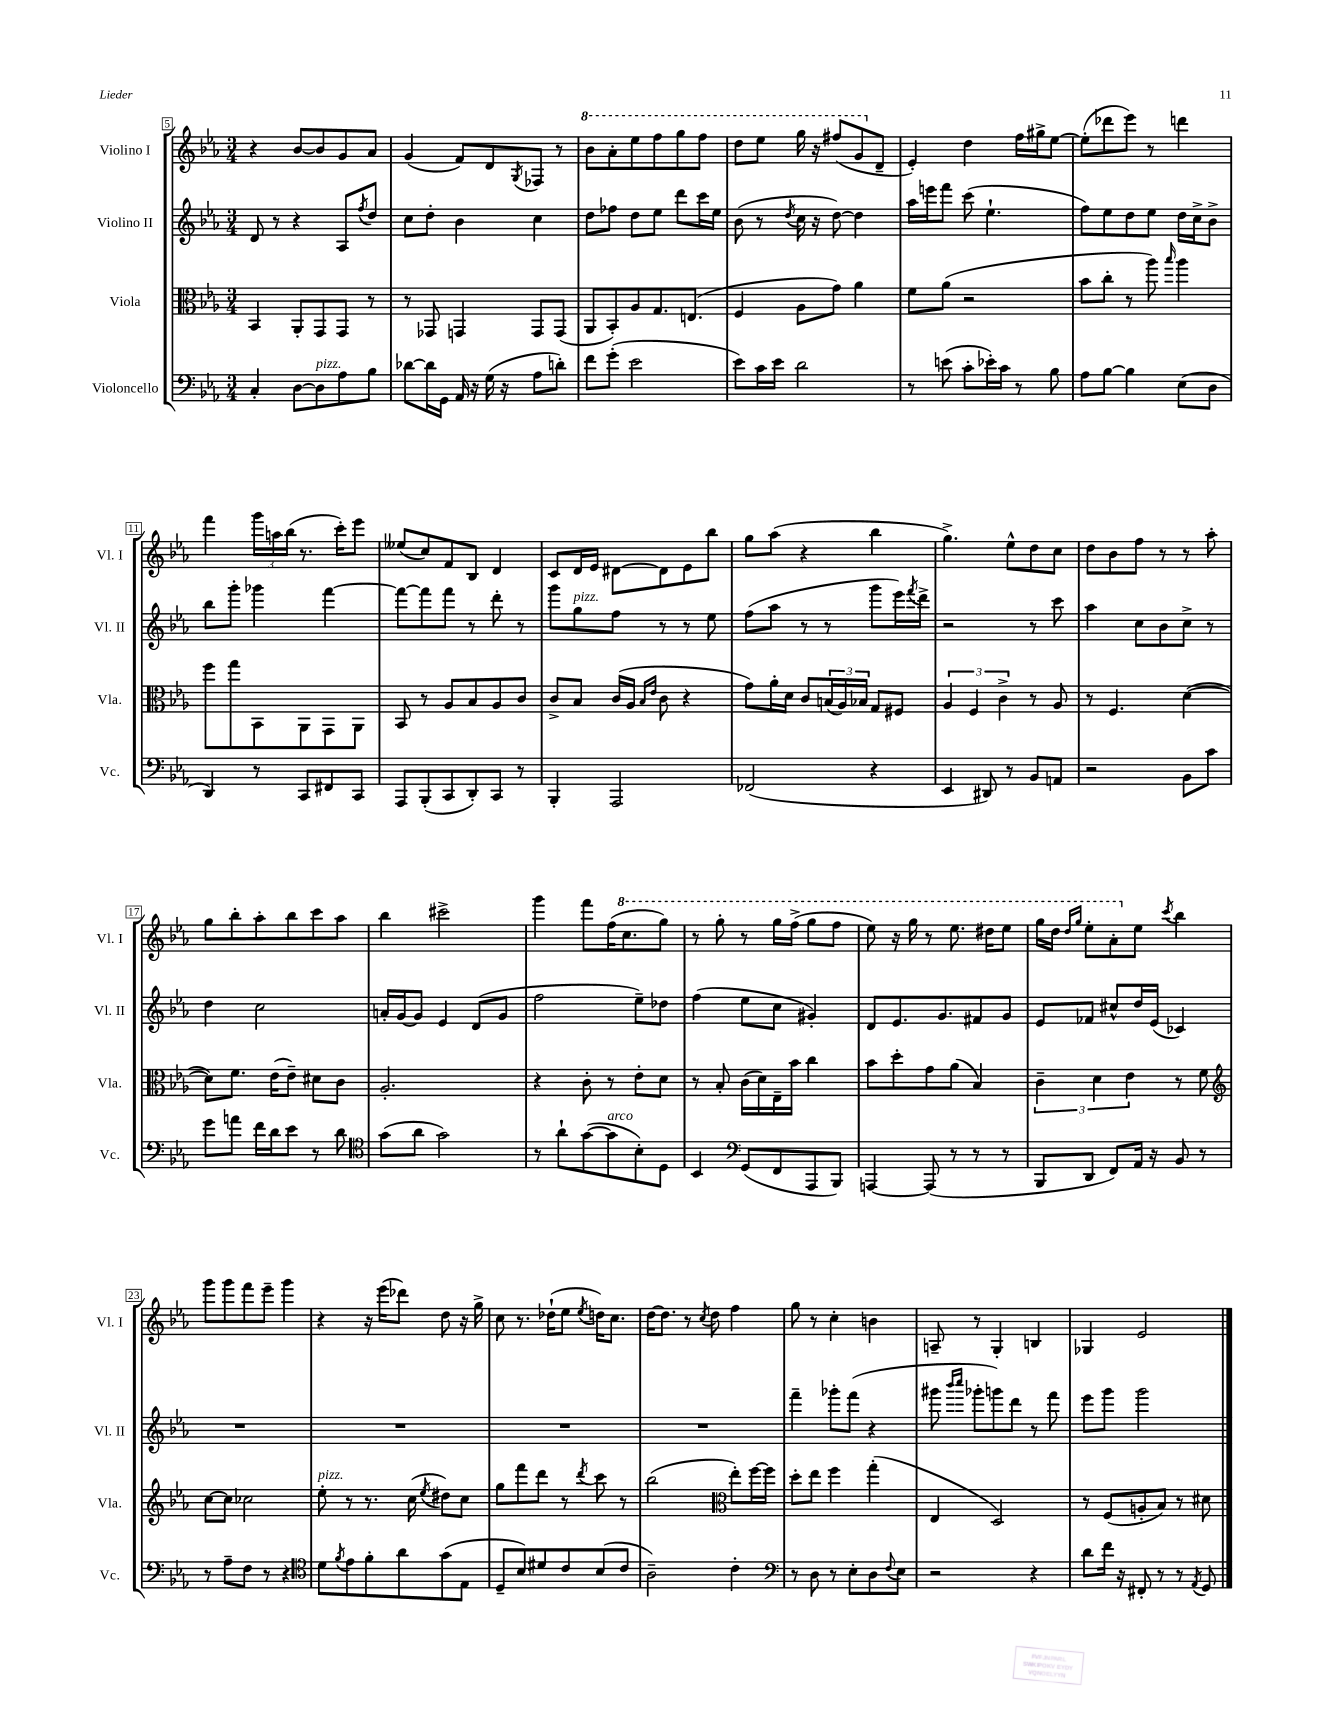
<<
\new StaffGroup <<
\new Staff = "s0" \with { instrumentName = "Violino I" shortInstrumentName = "Vl. I" } {
    \clef treble \key ees \major \numericTimeSignature \time 3/4
    r4 bes'8~ bes'8 g'8 aes'8 |
    g'4( f'8) d'8 \acciaccatura { g8 } fes8 r8 |
    \ottava #1 bes''8 aes''8-. ees'''8 f'''8 g'''8 f'''8 |
    d'''8 ees'''8 g'''16 r16 fis'''8( g''8 \ottava #0 d'8-- |
    ees'4-.) d''4 f''16 gis''16-> ees''8~ |
    ees''8-.( des'''8 ees'''8) r8 d'''4 |
    f'''4 \tuplet 3/2 { g'''16 a''16 bes''16( } r8. c'''16-.) ees'''8 |
    eeses''8( c''8) f'8 bes8 d'4 |
    c'8 d'16 ees'16 dis'8~ dis'8 ees'8 bes''8 |
    g''8 aes''8( r4 bes''4 |
    g''4.->) ees''8-^ d''8 c''8 |
    d''8 bes'8 f''8 r8 r8 aes''8-. |
    g''8 bes''8-. aes''8-. bes''8 c'''8 aes''8 |
    bes''4 cis'''2-> |
    g'''4 f'''8 f''16( \ottava #1 c'''8. g'''8) |
    r8 g'''8-. r8 g'''16 f'''16->( g'''8 f'''8 |
    ees'''8) r16 g'''16 r8 ees'''8. dis'''16 ees'''8 |
    g'''16 d'''16 \grace { d'''16 g'''16 } ees'''8-. aes''8-. \ottava #0 ees''8 \acciaccatura { c'''8 } bes''4 |
    g'''8 g'''8 f'''8 ees'''8-- g'''4 |
    r4 r16 ees'''16( des'''8) d''8 r16 g''16-> |
    c''8 r8. des''16-!( ees''8 \acciaccatura { ees''8 } d''16) c''8. |
    d''16~ d''8. r8 \acciaccatura { c''8 } d''8 f''4 |
    g''8 r8 c''4-. b'4 |
    a8-- r8 g4-. b4 |
    ges4 ees'2 \bar "|." |
}
\new Staff = "s1" \with { instrumentName = "Violino II" shortInstrumentName = "Vl. II" } {
    \clef treble \key ees \major \numericTimeSignature \time 3/4
    d'8 r8 r4 aes8 \acciaccatura { f''8 } d''8 |
    c''8 d''8-. bes'4 c''4 |
    d''8 fes''8 d''8 ees''8 d'''8 c'''16 ees''16 |
    bes'8( r8 \acciaccatura { d''8 } c''16 r16 d''8~) d''4 |
    aes''16 e'''16 f'''8 c'''8( ees''4.-! |
    f''8) ees''8 d''8 ees''8 d''16 c''16-> bes'8-> |
    bes''8 g'''8-. ges'''4 f'''4~ |
    f'''8~ f'''8 f'''8 r8 d'''8-. r8 |
    g'''8 g''8^\markup { \italic "pizz." } f''8 r8 r8 ees''8 |
    f''8( aes''8 r8 r8 g'''8 ees'''16) \acciaccatura { f'''8 } d'''16-> |
    r2 r8 c'''8 |
    aes''4 c''8 bes'8 c''8-> r8 |
    d''4 c''2 |
    a'16-. g'16~ g'8 ees'4 d'8( g'8 |
    f''2 ees''8--) des''8 |
    f''4( ees''8 c''8 gis'4-.) |
    d'8 ees'8. g'8. fis'8 g'8 |
    ees'8 fes'8 cis''8-^ d''16 ees'16( ces'4) |
    R2. |
    R2. |
    R2. |
    R2. |
    f'''4-- ges'''8-. f'''8( r4 |
    gis'''8 \grace { bes'''16 c''''16 } ges'''8-. g'''8) d'''8 r8 f'''8 |
    ees'''8 g'''8 g'''2 \bar "|." |
}
\new Staff = "s2" \with { instrumentName = "Viola" shortInstrumentName = "Vla." } {
    \clef alto \key ees \major \numericTimeSignature \time 3/4
    bes,4 aes,8-. g,8 g,8 r8 |
    r8 ges,8 g,4 g,8 g,8( |
    aes,8 bes,8-.) aes8 g8. e8.( |
    f4 aes8 g'8) aes'4 |
    f'8 aes'8( r2 |
    bes'8 c''8-. r8 aes''8) \grace { bes''16 } aes''4 |
    f''8 g''8 bes,8 aes,8 g,8 aes,8 |
    bes,8 r8 aes8 bes8 aes8 c'8 |
    c'8-> bes8 c'16( aes16 \grace { bes16 ees'16 } c'8 r4 |
    g'8) aes'16-. d'16 c'8 \tuplet 3/2 { b16( aes16) bes16 } g8 fis8 |
    \tuplet 3/2 { aes4 f4 c'4-> } r8 aes8 |
    r8 f4. d'4~( |
    d'8) f'8. ees'16( ees'8--) dis'8 c'8 |
    aes2.-. |
    r4 c'8-. r8 ees'8-. d'8 |
    r8 bes8-. c'16( d'16) ees16-- bes'16 c''4 |
    bes'8 d''8-. g'8 aes'8( bes4) |
    \tuplet 3/2 { c'4-- d'4 ees'4 } r8 f'8 |
    \clef treble c''8~ c''8 ces''2 |
    ees''8-.^\markup { \italic "pizz." } r8 r8. c''16( \acciaccatura { ees''8 } dis''8) c''8 |
    g''8 f'''8 d'''8 r8 \acciaccatura { d'''8 } c'''8 r8 |
    bes''2( \clef alto ees''8-.) f''16~ f''16 |
    d''8-. ees''8 f''4 g''4-.( |
    ees4 d2) |
    r8 f8( a8-. bes8) r8 dis'8 \bar "|." |
}
\new Staff = "s3" \with { instrumentName = "Violoncello" shortInstrumentName = "Vc." } {
    \clef bass \key ees \major \numericTimeSignature \time 3/4
    c4-. d8~ d8^\markup { \italic "pizz." } aes8 bes8 |
    des'8~ des'16 g,16 aes,16 r16 g16( r16 aes8 d'8-.) |
    f'8 g'8-.( ees'2 |
    ees'8) c'16 ees'16 d'2 |
    r8 e'8( c'8-. ees'16-.) c'16 r8 bes8 |
    aes8 bes8~ bes4 ees8( d8 |
    d,4) r8 c,8 fis,8 c,8 |
    aes,,8 bes,,8-.( c,8 d,8-.) c,8 r8 |
    bes,,4-. aes,,2 |
    fes,2( r4 |
    ees,4 dis,8) r8 bes,8 a,8 |
    r2 bes,8 c'8 |
    g'8 a'8 f'16 d'16 ees'8 r8 d'8 |
    \clef tenor g'8( aes'8 g'2) |
    r8 aes'8-! g'8~( g'8^\markup { \italic "arco" } bes8-.) d8 |
    bes,4 \clef bass g,8( f,8 aes,,8 bes,,8) |
    a,,4~ a,,8( r8 r8 r8 |
    bes,,8 d,8 f,8) aes,16 r16 bes,8 r8 |
    r8 aes8-- f8 r8 r4 |
    \clef tenor d'8 \acciaccatura { f'8 } ees'8 f'8-. aes'8 g'8( ees8 |
    d8-- bes8) dis'8 c'8 bes8( c'8 |
    aes2--) c'4-. |
    \clef bass r8 d8 r8 ees8-. d8 \appoggiatura { f8 } ees8 |
    r2 r4 |
    d'8 f'16 r16 fis,8-. r8 r8 \acciaccatura { aes,8 } g,8 \bar "|." |
}
>>
>>
\layout { \context { \Score currentBarNumber = #5 \override BarNumber.stencil = #(make-stencil-boxer 0.1 0.3 ly:text-interface::print) } }
